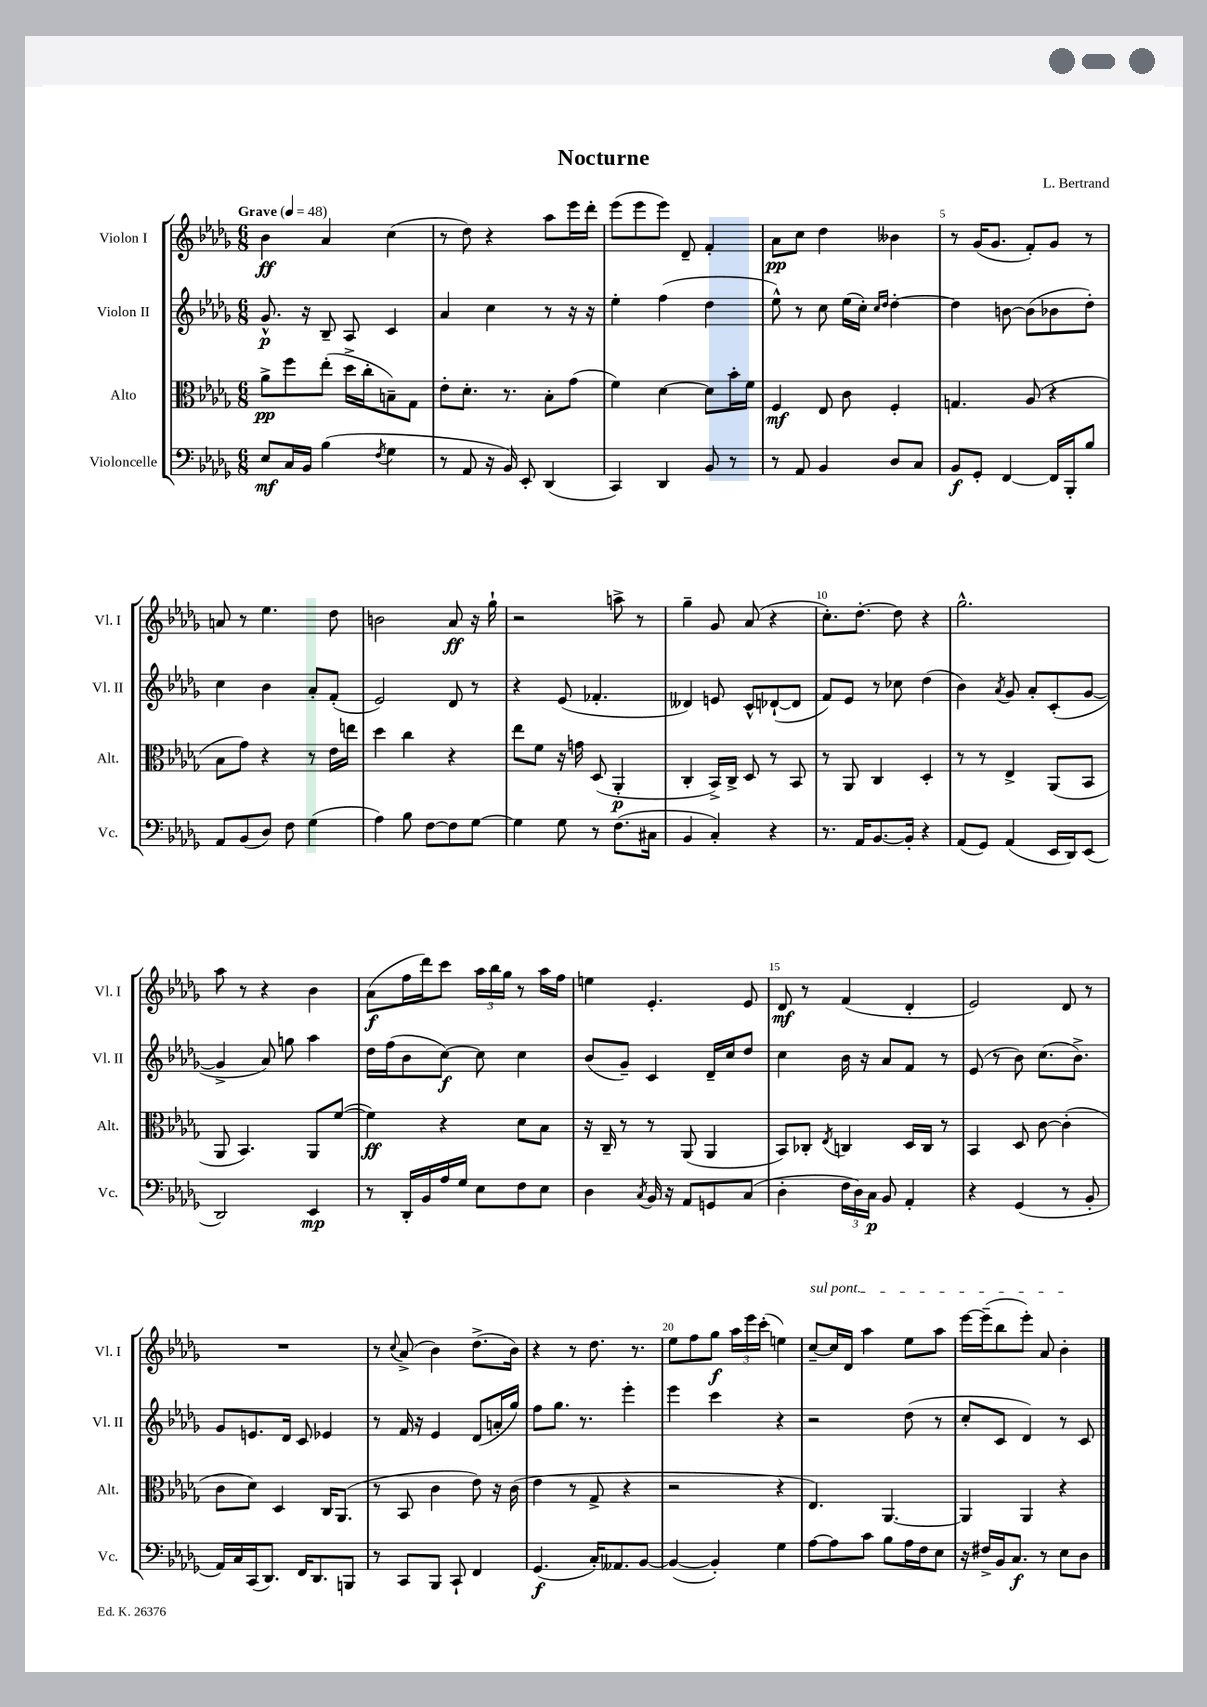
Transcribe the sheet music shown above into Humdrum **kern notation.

**kern	**dynam	**kern	**dynam	**kern	**dynam	**kern	**dynam
*part4	*part4	*part3	*part3	*part2	*part2	*part1	*part1
*staff4	*staff4	*staff3	*staff3	*staff2	*staff2	*staff1	*staff1
*I"Violoncelle	*	*I"Alto	*	*I"Violon II	*	*I"Violon I	*
*I'Vc.	*	*I'Alt.	*	*I'Vl. II	*	*I'Vl. I	*
*clefF4	*	*clefC3	*	*clefG2	*	*clefG2	*
*k[b-e-a-d-g-]	*	*k[b-e-a-d-g-]	*	*k[b-e-a-d-g-]	*	*k[b-e-a-d-g-]	*
*M6/8	*	*M6/8	*	*M6/8	*	*M6/8	*
*MM48	*	*MM48	*	*MM48	*	*MM48	*
=1	=1	=1	=1	=1	=1	=1	=1
!	!	!	!	!	!	!LO:TX:a:B:t=Grave	!
8E-/L	mf	8a-^\L	pp	8.g-^^/	p	4b-\	ff
16C/L	.	8ff\	.	.	.	.	.
16BB-/JJ	.	.	.	16r	.	.	.
(4B-\	.	(8ee-'\J	.	8B-~/	.	4a-/	.
.	.	16dd-^\LL	.	8A-/	.	.	.
.	.	16cc'\J	.	.	.	.	.
8qF/	.	.	.	.	.	.	.
4G-\	.	8Bn~\)	.	4c/	.	(4cc\	.
.	.	8G-\J	.	.	.	.	.
=2	=2	=2	=2	=2	=2	=2	=2
8r	.	8e-'\L	.	4a-/	.	8r	.
8AA-/	.	8.d-'\J	.	.	.	8dd-\)	.
16r	.	.	.	4cc\	.	4r	.
16BB-/)	.	8.r	.	.	.	.	.
8EE-'/	.	.	.	.	.	.	.
(4DD-/	.	8B-'\L	.	8r	.	8aa-\L	.
.	.	(8g-\J	.	16r	.	16eee-\L	.
.	.	.	.	16r	.	16ddd-'\JJ	.
=3	=3	=3	=3	=3	=3	=3	=3
4CC/)	.	4f\)	.	4ee-'\	.	(8eee-\L	.
.	.	.	.	.	.	8eee-\	.
4DD-/	.	[4d-\	.	(4ff\	.	8eee-\J)	.
.	.	.	.	.	.	8d-~/	.
8BB-/	.	8d-\L]	.	4dd-\	.	4f'/	.
8r	.	16b-'\L	.	.	.	.	.
.	.	16f\JJ	.	.	.	.	.
=4	=4	=4	=4	=4	=4	=4	=4
8r	.	4F/	mf	8ee-^^\)	.	8a-\L	pp
8AA-/	.	.	.	8r	.	8cc\J	.
4BB-/	.	8E-/	.	8cc\	.	4dd-\	.
.	.	8c\	.	(16ee-\LL	.	.	.
.	.	.	.	16cc'\JJ)	.	.	.
.	.	.	.	16qqcc/LL	.	.	.
.	.	.	.	16qqdd-/JJ	.	.	.
8D-/L	.	4F'/	.	[4dd-'\	.	4b--X\	.
8C/J	.	.	.	.	.	.	.
=5	=5	=5	=5	=5	=5	=5	=5
8BB-/L	f	4.Gn/	.	4dd-\]	.	8r	.
8GG-'/J	.	.	.	.	.	(16g-/KL	.
.	.	.	.	.	.	8.g-/J	.
[4FF/	.	.	.	[8bn\	.	.	.
.	.	(8A-/	.	(8b\L]	.	8f'/L)	.
16FF/LL]	.	4r	.	8b-X\	.	8g-/J	.
16BBB-'/J	.	.	.	.	.	.	.
8B-/J	.	.	.	8dd-'\J)	.	8r	.
!!LO:LB:g=z
=6	=6	=6	=6	=6	=6	=6	=6
8AA-/L	.	8B-\L	.	4cc\	.	8an/	.
(8BB-/	.	8g-\J)	.	.	.	8r	.
8D-/J)	.	4r	.	4b-\	.	4.ee-\	.
8F\	.	.	.	.	.	.	.
(4G-\	.	8r	.	8a-'/L	.	.	.
.	.	16e-\LL	.	(8f'/J	.	8dd-\	.
.	.	16een\JJ	.	.	.	.	.
=7	=7	=7	=7	=7	=7	=7	=7
4A-\)	.	4dd-\	.	2e-/)	.	2bn\	.
8B-\	.	4cc\	.	.	.	.	.
[8F\L	.	.	.	.	.	.	.
8F\]	.	4r	.	8d-/	.	8a-/	ff
[8G-\J	.	.	.	8r	.	16r	.
.	.	.	.	.	.	16gg-`\	.
=8	=8	=8	=8	=8	=8	=8	=8
4G-\]	.	8ee-\L	.	4r	.	2r	.
.	.	8f\J	.	.	.	.	.
8G-\	.	16r	.	(8e-/	.	.	.
.	.	16gn\	.	.	.	.	.
8r	.	(8D-/	.	4.f-X'/	.	.	.
(8.F\L	.	4AA-'/	p	.	.	8aan^\	.
.	.	.	.	.	.	8r	.
16C#X\Jk	.	.	.	.	.	.	.
=9	=9	=9	=9	=9	=9	=9	=9
4BB-/	.	4C'/	.	4d--X/)	.	4gg-~\	.
4C'/)	.	16BB-^/LL)	.	8en/	.	8g-/	.
.	.	16C^/JJ	.	.	.	.	.
.	.	8D-/	.	8c^^/L	.	(8a-/	.
4r	.	8r	.	([8d-X`/	.	4r	.
.	.	8BB-/	.	8d-/J]	.	.	.
=10	=10	=10	=10	=10	=10	=10	=10
8.r	.	8r	.	8f/L)	.	8.cc'\L)	.
.	.	8AA-/	.	8e-/J	.	.	.
16AA-/KL	.	.	.	.	.	[8.dd-'\J	.
[8.BB-/	.	4C/	.	8r	.	.	.
.	.	.	.	8cc-X\	.	8dd-\]	.
16BB-'/Jk]	.	.	.	.	.	.	.
4r	.	4D-'/	.	(4dd-\	.	4r	.
=11	=11	=11	=11	=11	=11	=11	=11
(8AA-/L	.	8r	.	4b-\)	.	2.gg-^^\	.
8GG-/J)	.	8r	.	.	.	.	.
.	.	.	.	8qa-/	.	.	.
(4AA-/	.	4E-^/	.	8g-/	.	.	.
.	.	.	.	8a-'/L	.	.	.
16EE-/LL	.	(8AA-/L	.	(8c'/	.	.	.
16DD-/J)	.	.	.	.	.	.	.
(8EE-/J	.	8BB-/J	.	[8g-/J	.	.	.
!!LO:LB:g=z
=12	=12	=12	=12	=12	=12	=12	=12
2DD-/)	.	8AA-/	.	4g-^/]	.	8aa-\	.
.	.	4.BB-/)	.	.	.	8r	.
.	.	.	.	8a-/)	.	4r	.
.	.	.	.	8ggn\	.	.	.
4EE-/	mp	8AA-/L	.	4aa-\	.	4b-\	.
.	.	([8f/J	.	.	.	.	.
=13	=13	=13	=13	=13	=13	=13	=13
8r	.	4f\])	ff	16dd-\LL	.	(8a-\L	f
.	.	.	.	(16ff\J	.	.	.
16DD-'/LL	.	.	.	8b-\	.	16ff\L	.
16BB-/	.	.	.	.	.	16ddd-\J)	.
16A-/	.	4r	.	[8cc\J)	f	8ccc\J	.
16G-/JJ	.	.	.	.	.	.	.
8E-\L	.	.	.	8cc\]	.	24aa-\LL	.
.	.	.	.	.	.	24bb-\	.
.	.	.	.	.	.	24gg-\JJ	.
8F\	.	8d-\L	.	4cc\	.	8r	.
8E-\J	.	8B-\J	.	.	.	16aa-\LL	.
.	.	.	.	.	.	16ff\JJ	.
=14	=14	=14	=14	=14	=14	=14	=14
4D-\	.	16r	.	(8b-/L	.	4een\	.
.	.	16C~/	.	.	.	.	.
.	.	8r	.	8g-~/J)	.	.	.
8qC/	.	.	.	.	.	.	.
16BB-/	.	8r	.	4c/	.	4.e-'/	.
16r	.	.	.	.	.	.	.
8AA-/L	.	(8AA-/	.	.	.	.	.
8GGn/	.	4AA-/	.	16d-~/LL	.	.	.
.	.	.	.	16cc/J	.	.	.
(8C/J	.	.	.	8dd-/J	.	8e-/	.
=15	=15	=15	=15	=15	=15	=15	=15
4D-'\	.	8BB-/L)	.	4cc\	.	8d-/	mf
.	.	8C-X'/J	.	.	.	8r	.
.	.	8qE-/	.	.	.	.	.
24F\LL	.	4Cn/	.	16b-\	.	(4f/	.
24D-\)	.	.	.	.	.	.	.
.	.	.	.	16r	.	.	.
24C\JJ	p	.	.	.	.	.	.
8BB-/	.	.	.	8a-/L	.	.	.
4AA-'/	.	16D-/LL	.	8f/J	.	4d-'/	.
.	.	16C/JJ	.	.	.	.	.
.	.	8r	.	8r	.	.	.
=16	=16	=16	=16	=16	=16	=16	=16
4r	.	4BB-/	.	(8e-/	.	2e-/)	.
.	.	.	.	8r	.	.	.
(4GG-/	.	8D-/	.	8b-\)	.	.	.
.	.	[8c\	.	(8.cc\L	.	.	.
8r	.	(4c'\]	.	.	.	8d-/	.
.	.	.	.	8.b-^\J)	.	.	.
8BB-'/	.	.	.	.	.	8r	.
!!LO:LB:g=z
=17	=17	=17	=17	=17	=17	=17	=17
16AA-/LL)	.	8c\L	.	8g-/L	.	2.r	.
16C/	.	.	.	.	.	.	.
(16CC/J	.	8d-\J)	.	8.en/	.	.	.
8.DD-/J)	.	.	.	.	.	.	.
.	.	4D-/	.	.	.	.	.
.	.	.	.	16d-/Jk	.	.	.
16FF/KL	.	.	.	8c/	.	.	.
8.DD-/	.	.	.	.	.	.	.
.	.	16C/KL	.	4e-X/	.	.	.
.	.	(8.AA-/J	.	.	.	.	.
8BBBn/J	.	.	.	.	.	.	.
=18	=18	=18	=18	=18	=18	=18	=18
8r	.	8r	.	8r	.	8r	.
.	.	.	.	.	.	8qqcc/	.
8CC/L	.	8BB-/	.	16f/	.	(8a-^/	.
.	.	.	.	16r	.	.	.
8BBB-/J	.	4c\	.	4e-/	.	4b-\)	.
8CC`/	.	.	.	.	.	.	.
4FF/	.	8e-\)	.	(8d-/L	.	(8.dd-^\L	.
.	.	16r	.	16an'/L	.	.	.
.	.	(16c\	.	16gg-/JJ)	.	16b-\Jk)	.
=19	=19	=19	=19	=19	=19	=19	=19
(4.GG-/	f	4e-\	.	8ff\L	.	4r	.
.	.	.	.	8.gg-\J	.	.	.
.	.	8r	.	.	.	8r	.
.	.	.	.	8.r	.	.	.
16C'/KL)	.	8G-^/	.	.	.	8.dd-\	.
8.AA--X/	.	.	.	.	.	.	.
.	.	4r	.	4eee-'\	.	.	.
.	.	.	.	.	.	8.r	.
[8BB-/J	.	.	.	.	.	.	.
=20	=20	=20	=20	=20	=20	=20	=20
(4BB-/_	.	2r	.	4eee-\	.	8ee-\L	.
.	.	.	.	.	.	8ff\	.
4BB-'/])	.	.	.	4ccc\	.	8gg-\J	f
.	.	.	.	.	.	24aa-\LL	.
.	.	.	.	.	.	24eee-\	.
.	.	.	.	.	.	(24ccc'\JJ	.
4G-\	.	4r	.	4r	.	4een\)	.
=21	=21	=21	=21	=21	=21	=21	=21
!	!	!	!	!	!	!LO:TX:a:i:t=sul pont.	!
[8A-\L	.	4.E-/)	.	2r	.	[8cc~/L	.
8A-\]	.	.	.	.	.	16cc/L]	.
.	.	.	.	.	.	16d-/JJ	.
8c\J	.	.	.	.	.	4aa-\	.
8B-\L	.	[4.AA-/	.	.	.	.	.
16A-\L	.	.	.	(8dd-\	.	8ee-\L	.
16F\J	.	.	.	.	.	.	.
8E-\J	.	.	.	8r	.	8aa-\J	.
=22	=22	=22	=22	=22	=22	=22	=22
16r	.	4AA-/]	.	8cc'/L	.	[16eee-\LL	.
16F#X^/LL	.	.	.	.	.	(16eee-~\J]	.
16BB-/J	.	.	.	8c/J	.	8bb-\	.
8.C/J	f	.	.	.	.	.	.
.	.	4AA-/	.	4d-/)	.	8eee-'\J)	.
8r	.	.	.	.	.	8a-/	.
8E-\L	.	4r	.	8r	.	4b-'\	.
8D-\J	.	.	.	8c/	.	.	.
==	==	==	==	==	==	==	==
*-	*-	*-	*-	*-	*-	*-	*-
